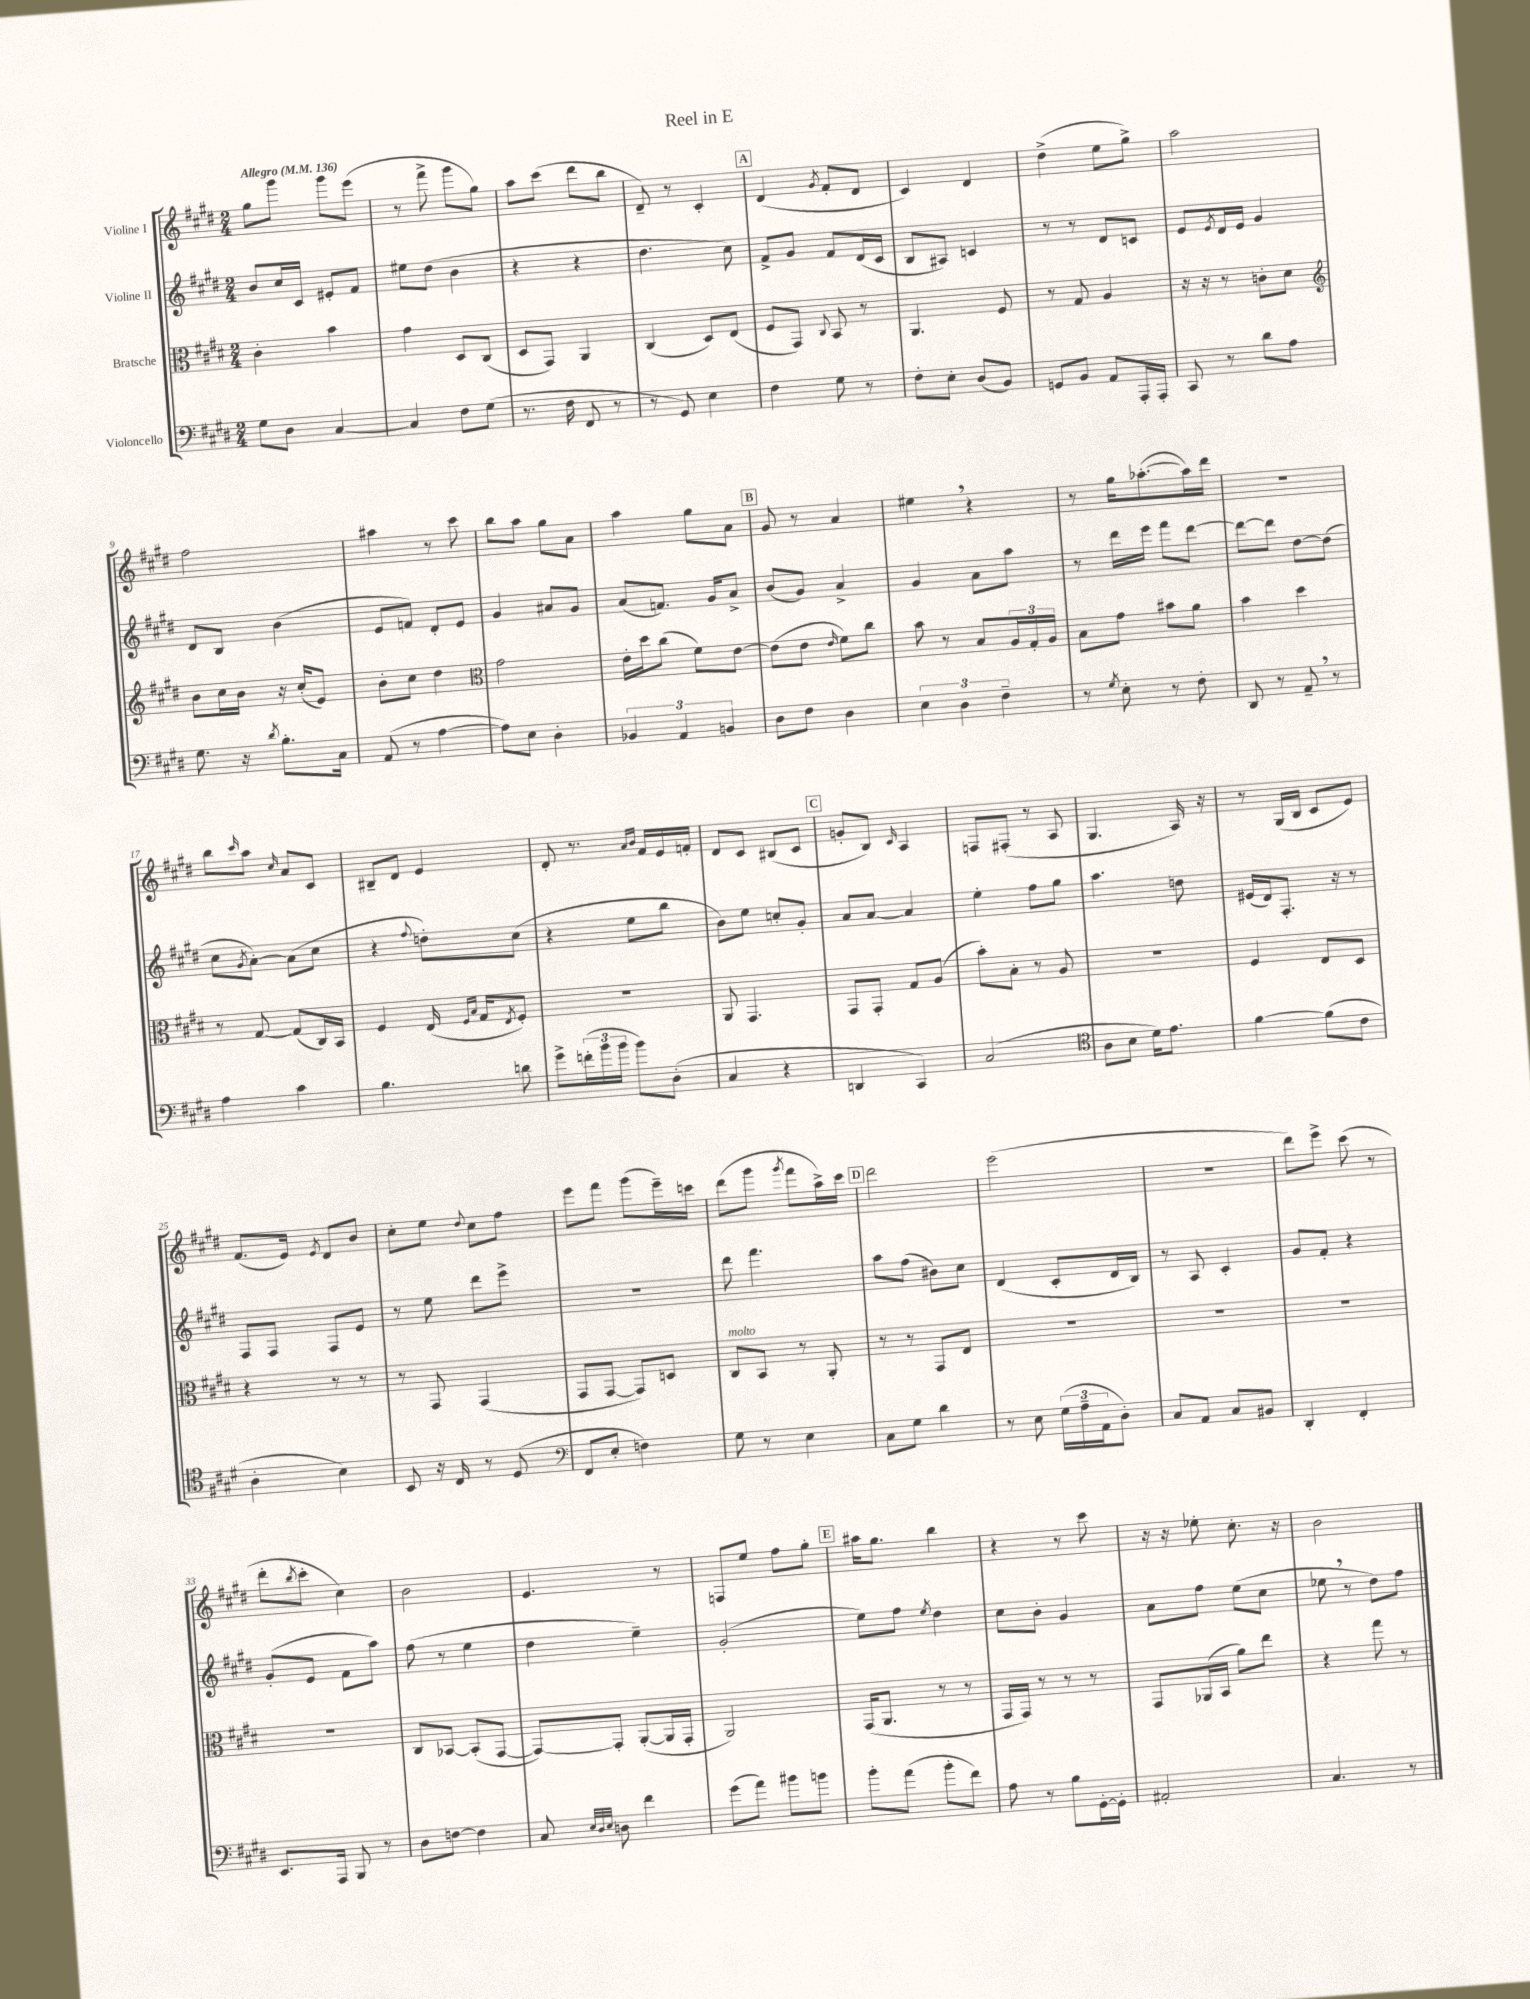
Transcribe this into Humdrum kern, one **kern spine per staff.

**kern	**kern	**kern	**kern
*part4	*part3	*part2	*part1
*staff4	*staff3	*staff2	*staff1
*I"Violoncello	*I"Bratsche	*I"Violine II	*I"Violine I
*clefF4	*clefC3	*clefG2	*clefG2
*k[f#c#g#d#]	*k[f#c#g#d#]	*k[f#c#g#d#]	*k[f#c#g#d#]
*M2/4	*M2/4	*M2/4	*M2/4
*MM136	*MM136	*MM136	*MM136
=1	=1	=1	=1
!	!	!	!LO:TX:a:B:t=Allegro
8G#\L	4c#'\	8b/L	8gg#\L
8D#\J	.	16cc#/L	8ggg#\J
.	.	16c#/JJ	.
[4C#/	4b\	8e#X'/L	8ggg#\L
.	.	8f#/J	(8eee\J
=2	=2	=2	=2
4C#/]	4g#\	8ee#X\L	8r
.	.	(8dd#\J	8fff#^\
8F#\L	8D#/L	4b\	8ggg#\L
(8G#\J	(8C#/J	.	8gg#\J)
=3	=3	=3	=3
8.r	8D#/L	4r	8aa\L
.	8GG#/J)	.	(8ccc#\J
16F#\	.	.	.
8FF#/	4AA/	4r	8ddd#\L
8r	.	.	8bb\J
=4	=4	=4	=4
8r	(4C#/	4.dd#\	8d#~/)
8GG#/)	.	.	8r
4E\	8D#/L)	.	4c#'/
.	(8E/J	8cc#\)	.
!!LO:REH:place=s1:t=A
=5	=5	=5	=5
4F#\	8F#/L	8f#^/L	(4d#/
.	8GG#/J)	8g#/J	.
.	8qqC#/	.	8qg#/
8G#\	8BB/	8f#/L	8f#'/L
8r	8r	(16d#/L	8d#/J
.	.	16c#/JJ	.
=6	=6	=6	=6
8F#'\L	4.AA/	8B/L	4c#/)
8E'\J	.	8A#X/J)	.
(8D#/L	.	4cn/	4d#/
8BB/J)	8F#/	.	.
=7	=7	=7	=7
8GGn/L	8r	8r	(4dd#^\
8BB/J	8G#/	8r	.
8AA/L	4A/	8d#/L	8ee\L
16AAA'/L	.	8cn/J	8gg#^\J)
16AAA'/JJ	.	.	.
=8	=8	=8	=8
8CC#/	16r	8e/L	2aa\
.	16r	.	.
.	.	8qe/	.
8r	8r	16d#/L	.
.	.	16e/JJ	.
8d#\L	8cn'\L	4g#/	.
8A\J	8d#\J	.	.
!!LO:LB:g=z
=9	=9	=9	=9
*	*clefG2	*	*
8.G#\	8b\L	8d#/L	2ff#\
.	16cc#\L	8B/J	.
16r	16b\JJ	.	.
8qd#/	.	.	.
8.B'\L	16r	(4b\	.
.	(16cc#'/KL	.	.
.	8e/J)	.	.
16C#\Jk	.	.	.
=10	=10	=10	=10
(8AA/	8b'\L	8e/L	4aa#X\
8r	8cc#\J	8fn/J)	.
[4A\	4dd#\	8d#'/L	8r
.	.	8e/J	8ccc#\
=11	=11	=11	=11
*	*clefC3	*	*
8A\L])	2g#\	4g#/	8bb\L
8E\J	.	.	8aa\J
4D#'\	.	8a#X/L	8gg#\L
.	.	8g#/J	8a\J
=12	=12	=12	=12
6BB-X/	16e'\LL	(8a/L	4aa\
.	16dd#\J	.	.
.	(8cc#\J	8.fn/J)	.
6AA/	.	.	.
.	8f#\L)	.	8gg#\L
.	.	16g#/KL	.
6BBn/	.	.	.
.	[8e\J	8a^/J	8a\J
!!LO:REH:place=s1:t=B
=13	=13	=13	=13
8D#\L	(8e\L]	(8b/L	8g#/
8F#\J	8e\J	8g#/J)	8r
.	16qqe/	.	.
4D#\	8f#\L)	4a^/	4a/
.	8cc#\J	.	.
=14	=14	=14	=14
6E\	8b\	4g#/	4ee#X,\
.	8r	.	.
6D#\	.	.	.
.	8B/L	8a\L	4r
6F#~\	.	.	.
.	24A/L	8aa\J	.
.	24G#'/	.	.
.	24A/JJ	.	.
=15	=15	=15	=15
8r	8B\L	8r	8r
8qG#/	.	.	.
8E'\	8g#\J	16ddd#\LL	16gg#\KL
.	.	16eee\JJ	([8.aa-X'\
8r	8b#X\L	8fff#\L	.
8F#'\	8a\J	[8ddd#\J	16aa-\L])
.	.	.	16ddd#\JJ
=16	=16	=16	=16
8DD#/	4b\	8ddd#\L_	2r
8r	.	8ddd#\J]	.
8AA~,/	4dd#\	[8dd#\L	.
8r	.	(8dd#\J]	.
!!LO:LB:g=z
=17	=17	=17	=17
4A\	8r	8cc#\L	8bb\L
.	.	8qg#/	16qqccc#/
.	[8G#/	[8a'\J)	8aa\J
.	.	.	16qqcc#/
4c#\	(8G#/L]	(8a\L]	8a/L
.	16C#/L)	8cc#\J	8c#/J
.	16BB/JJ	.	.
=18	=18	=18	=18
4.B\	4F#/	4r	8B#X~/L
.	.	.	8d#/J
.	.	8qqff#/	.
.	(16E/	8ddn'\L)	4e/
.	16qqF#/LL	.	.
.	16qqB/JJ	.	.
.	16G#/KL	.	.
.	8qE/	.	.
8dn\	8F#'/J)	(8cc#\J	.
=19	=19	=19	=19
8g#^\L	2r	4r	8d#'/
(24fn'\L	.	.	8.r
24b\	.	.	.
24b\JJ	.	.	.
8b\L)	.	8ee\L	.
.	.	.	16qqa/LL
.	.	.	16qqb/JJ
.	.	.	16f#/LL
(8D#'\J	.	8bb\J	16e/
.	.	.	16fn'/JJ
=20	=20	=20	=20
4C#/	8AA/	8b\L)	8d#/L
.	4.GG#/	8ee\J	8c#/J
4r	.	8ccn'/L	(8B#X/L
.	.	8g#'/J	8c#/J
!!LO:REH:place=s1:t=C
=21	=21	=21	=21
4DDn/	8GG#/L	8a/L	8gn'/L
.	8GG#'/J	[8a/J	8B/J)
.	.	.	16qqc#/
4CC#/)	8G#/L	4a/]	4A/
.	(8A/J	.	.
=22	=22	=22	=22
(2C#/	8b'\L)	4ee'\	8Fn/L
.	8B'\J	.	(8F#X'/J
.	8r	8ff#\L	8r
.	8A/	8gg#\J	8A/
=23	=23	=23	=23
*clefC4	*	*	*
8A\L	2r	4.aa\	4.G#/
8B\J	.	.	.
16d#\KL)	.	.	.
8.e\J	.	.	.
.	.	8ddn\	16A/)
.	.	.	16r
=24	=24	=24	=24
[4f#\	4F#/	(16e#X/LL	8r
.	.	16d#/J)	.
.	.	8.F#'/J	(16G#/LL
.	.	.	16B/JJ
(8f#\L]	8E/L	.	8c#/L
.	.	16r	.
8c#\J	8D#/J	8r	8e/J)
!!LO:LB:g=z
=25	=25	=25	=25
4A'\	4r	8F#/L	(8.f#/L
.	.	8F#/J	.
.	.	.	16e/Jk)
.	.	.	8qe/
4B\)	8r	8F#/L	8d#/L
.	8r	8e/J	8b/J
=26	=26	=26	=26
8BB/	8r	8r	8cc#'\L
16r	8GG#/	8ee\	8ee\J
16C#/	.	.	.
.	.	.	8qqdd#/
8r	(4GG#/	8ddd#\L	8cc#\L
(8D#/	.	8eee^\J	8ff#\J
=27	=27	=27	=27
*clefF4	*	*	*
8FF#/L	8GG#/L	2r	8eee\L
8E'/J	[8GG#/J	.	8fff#\J
4Fn\)	8GG#/L])	.	(8ggg#\L
.	8Dn/J	.	16eee~\L)
.	.	.	16cccn\JJ
=28	=28	=28	=28
!	!LO:TX:a:i:t=molto	!	!
8G#\	8C#/L	8ddd#\	(8ddd#\L
8r	8BB/J	4.fff#\	8ggg#\J
.	.	.	8qggg#/
4E\	8r	.	8fff#\L
.	8AA'/	.	16aa^\L)
.	.	.	16ccc#\JJ
!!LO:REH:place=s1:t=D
=29	=29	=29	=29
8C#\L	8r	8aa\L	2ddd#\
8G#\J	8r	(8ff#\J	.
4d#\	8GG#/L	8b#X\L)	.
.	8E/J	8cc#\J	.
=30	=30	=30	=30
8r	2r	(4d#/	(2eee\
8E\	.	.	.
(24G#\LL	.	8c#'/L	.
24A~\	.	.	.
24AA\J	.	.	.
8D#'\J)	.	16d#/L	.
.	.	16B/JJ)	.
=31	=31	=31	=31
8C#/L	2r	8r	2r
8AA/J	.	8A/	.
8C#/L	.	4c#'/	.
8BB#X/J	.	.	.
=32	=32	=32	=32
4DD#'/	2r	8g#/L	8ddd#\L)
.	.	8f#'/J	8eee^\J
4FF#'/	.	4r	(8ccc#\
.	.	.	8r
!!LO:LB:g=z
=33	=33	=33	=33
8.EE/L	2r	(8g#'/L	8ddd#'\L
.	.	.	8qbb/
.	.	8e/J	8ccc#'\J
16AAA/Jk	.	.	.
8BBB/	.	8f#\L	4cc#\)
8r	.	8aa\J)	.
=34	=34	=34	=34
8D#\L	8C#/L	(8ff#\	2b\
[8Fn\J	[8BB-X/J	8r	.
4F\]	(8BB-'/L]	4ee\	.
.	[8GG#/J	.	.
=35	=35	=35	=35
8C#/	8GG#/L_)	4dd#\	4.e/
32qqE/LLL	.	.	.
32qqD#/	.	.	.
32qqE/JJJ	.	.	.
8Dn\	8GG#'/J]	.	.
4f#\	([8AA'/L	4ee~\)	.
.	16AA/L]	.	8r
.	16GG#'/JJ	.	.
=36	=36	=36	=36
(8g#\L	2AA/)	(2g#'/	8Fn/L
8a\J)	.	.	8ee/J
8b#X\L	.	.	8ff#\L
8bn\J	.	.	8gg#'\J
!!LO:REH:place=s1:t=E
=37	=37	=37	=37
8b'\L	(16GG#/KL	8ee\L)	16aa#X\KL
.	8.AA/J	.	8.gg#\J
(8a\J	.	8ff#\J	.
.	.	8qee/	.
8b'\L	8r	4dd#\	4bb\
8f#\J)	8r	.	.
=38	=38	=38	=38
8A\	16GG#/LL	8cc#\L	4r
.	16GG#/JJ)	.	.
8r	8r	8b'\J	.
8B\L	8r	4g#/	8r
[16GG#'\L	8r	.	8ccc#\
16GG#'\JJ]	.	.	.
=39	=39	=39	=39
2AA#X'/	8GG#/L	8a\L	16r
.	.	.	16r
.	(16AA-X/L	8ff#\J	8ee-X'\
.	16BB/JJ	.	.
.	8a\L)	(8ee\L	8.cc#'\
.	8ee\J	8cc#\J	.
.	.	.	16r
=40	=40	=40	=40
4.C#/	4r	8ee-X,\	2b\
.	.	8r	.
.	8gg#\	8dd#\L)	.
8r	8r	8ff#\J	.
==	==	==	==
*-	*-	*-	*-
